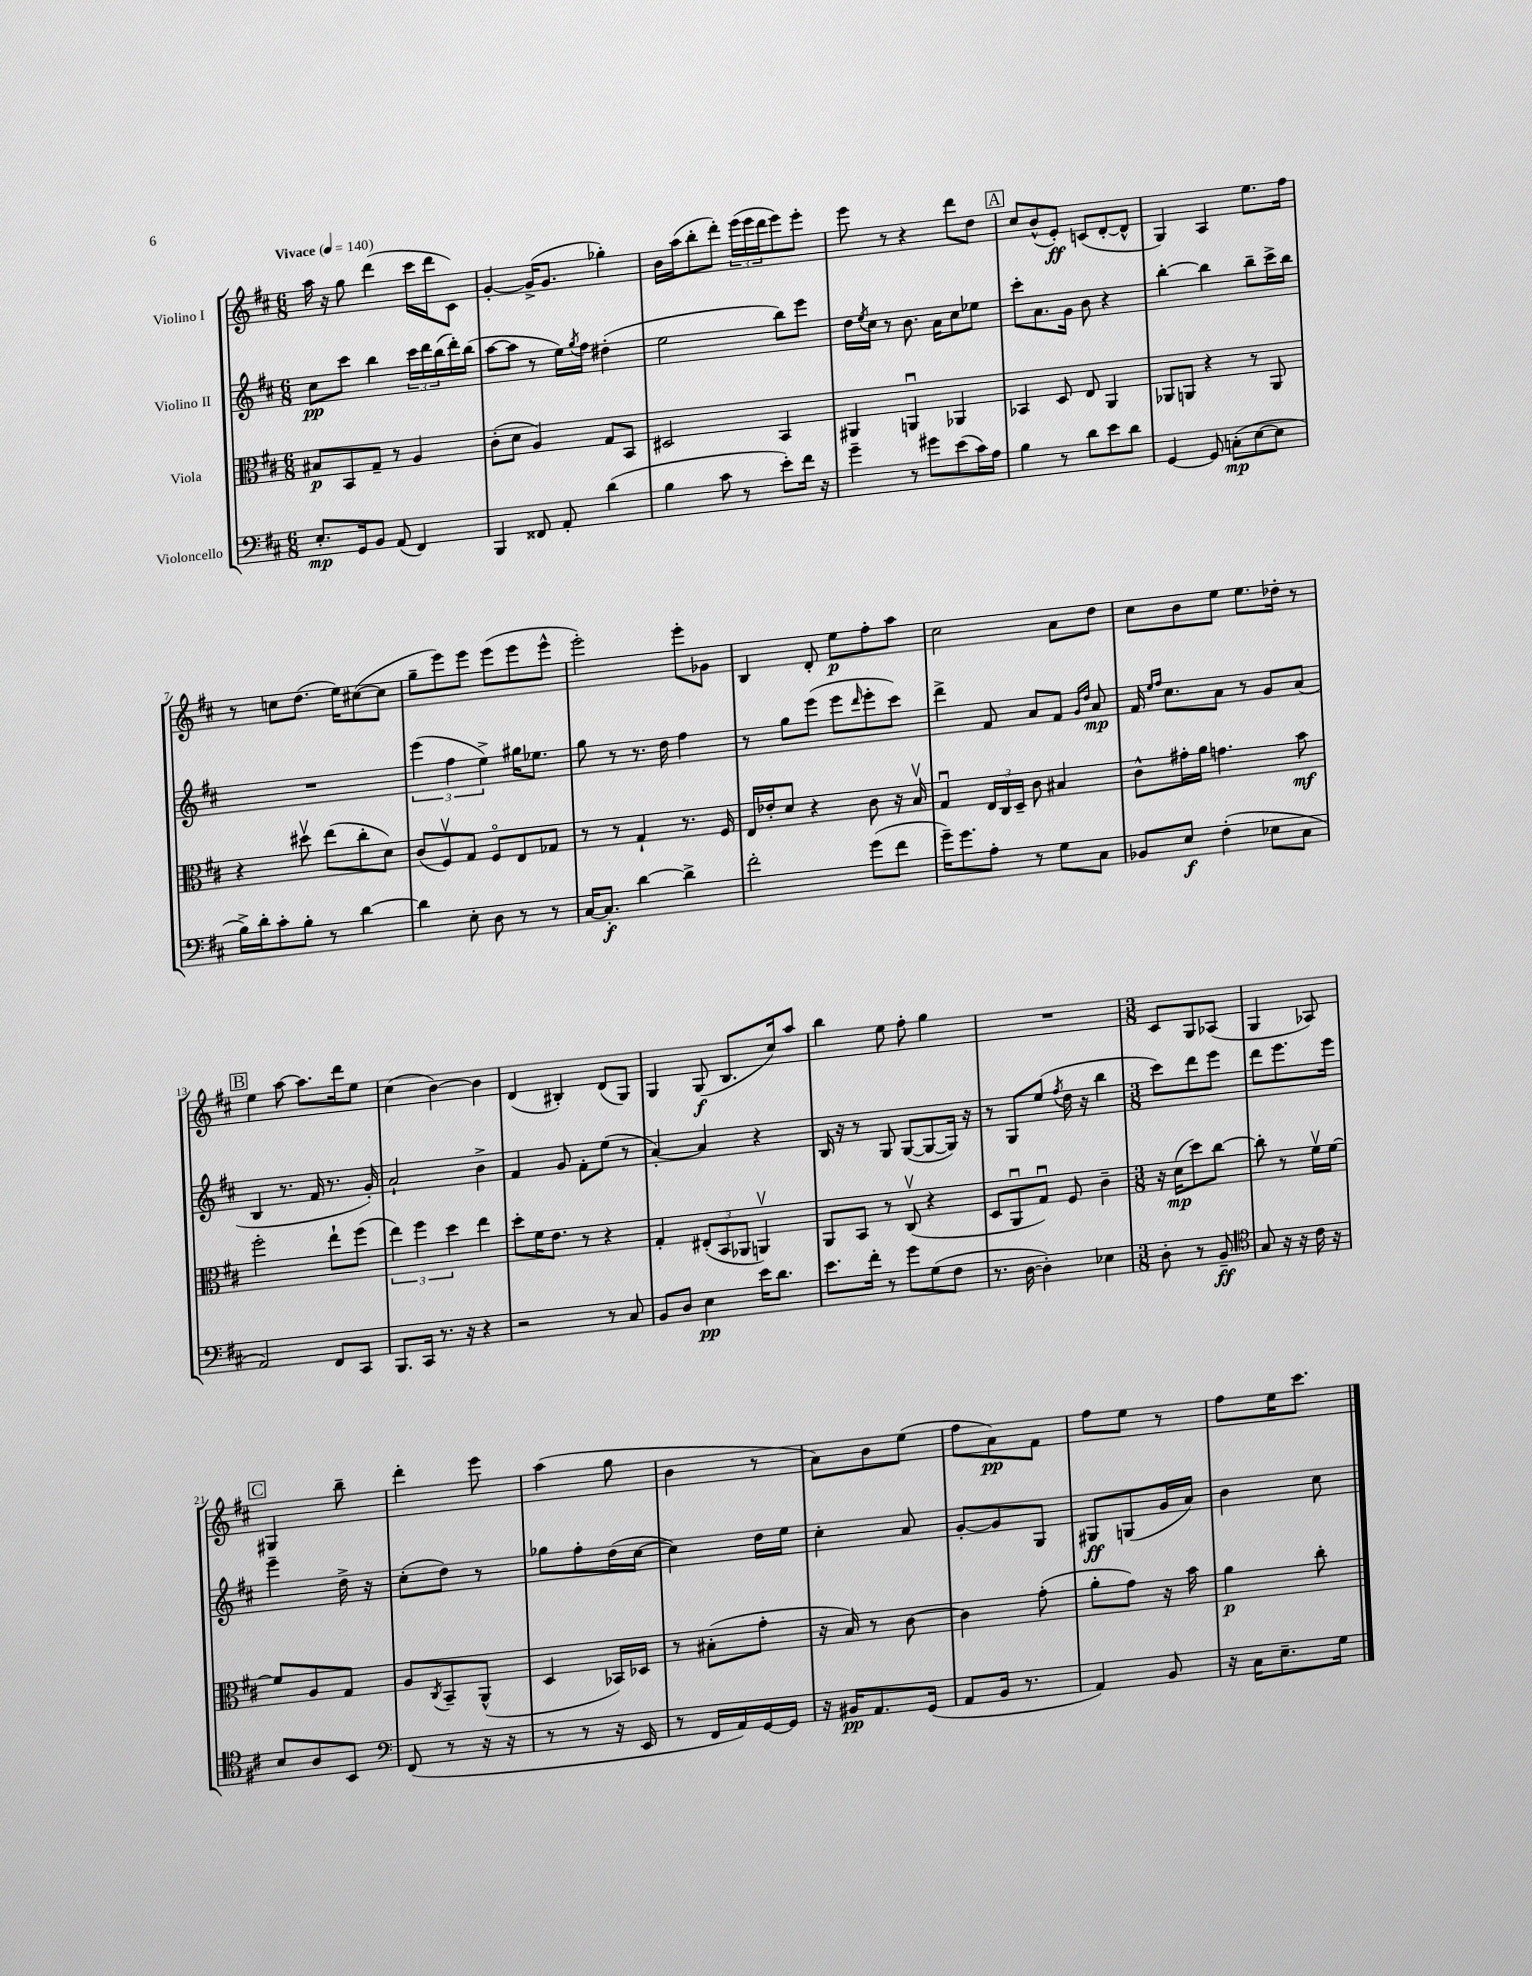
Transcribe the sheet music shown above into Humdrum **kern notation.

**kern	**kern	**kern	**kern
*staff4	*staff3	*staff2	*staff1
*clefF4	*clefC3	*clefG2	*clefG2
*k[f#c#]	*k[f#c#]	*k[f#c#]	*k[f#c#]
*M6/8	*M6/8	*M6/8	*M6/8
*MM140	*MM140	*MM140	*MM140
8.E'	8B#	8cc#	16aa
.	.	.	16r
.	8BB	8ccc#	8gg
16GG	.	.	.
8BB	8G~	4bb	(4ddd
(8AA	8r	.	.
4FF#)	4A	24ccc#	16ccc#
.	.	24ddd	.
.	.	.	16ddd
.	.	(24bb	.
.	.	16ddd')	8c#)
.	.	(16bb	.
=	=	=	=
4BBB	(8c#'	[8aa	[4g'
.	8d	8aa]	.
8FF##	4A)	8r	(16g^]
.	.	.	8.g
8AA'	.	16ee)	.
.	.	8qgg	.
.	.	16ff#	.
(4d	8G	(4dd#'	4gg-')
.	8BB	.	.
=	=	=	=
4B	2D#	2ee	16b
.	.	.	(16aa
.	.	.	8bb'
8c#	.	.	8ddd')
8r	.	.	(24eee
.	.	.	24eee
.	.	.	24ddd
8e')	4BB	8bb)	8eee)
16f#	.	8eee	8eee'
16r	.	.	.
=	=	=	=
4g~	4AA#	16dd	8eee
.	.	8qee	.
.	.	16cc#	.
.	.	8r	8r
8r	4AAu	8.b	4r
8g#	.	.	.
.	.	16a	.
(8e	4AA-	8cc#	8ddd
16c#)	.	8ee-	8dd
16A	.	.	.
=	=	=	=
4B	4BB-	8ccc#'	8cc#
.	.	8.a	(8b^^
8r	8D	.	8e')
.	.	16g	.
8d	8E	8b	(8c
8e	4AA	4r	[8d'
8d	.	.	8d^^]
=	=	=	=
[4GG	8AA-	[4bb'	4G)
.	8AA	.	.
8GG]	4r	4bb]	4A
(8C'	.	.	.
[8E	8r	8bb~	8.ee
8E]	8AA	16ccc#^	.
.	.	16bb	16ff#
=	=	=	=
16B^)	4r	2.r	8r
16d'	.	.	.
8c#'	.	.	8cc
8B'	8dd#v	.	(8.dd
8r	(8ee	.	.
.	.	.	16ee)
[4d	8cc#'	.	([8cc#
.	8d)	.	8cc#]
=	=	=	=
4d]	(8c#	(6eee	8gg~
.	8F#v)	.	8eee)
.	.	6ff#	.
8E'	8G	.	8eee
.	.	6ee^)	.
8D	8F#o	.	(8eee
8r	8E	16gg#	8eee
.	.	8.ee-	.
8r	8G-	.	8eee^^
=	=	=	=
[16C#	8r	8gg	2eee')
8.C#']	.	.	.
.	8r	8r	.
[4d	4G`	8.r	.
.	.	16dd	.
4d^]	8.r	4ff#	8eee'
.	.	.	8g-
.	16F#	.	.
=	=	=	=
2f#'	16E	8r	4B
.	16e-'	.	.
.	8d	8gg	.
.	4r	(8eee	8d'
.	.	8eee	8ee
.	.	16qqddd	.
(8g	8c#	8eee'	8ff#'
8f#	16r	8ccc#)	8aa
.	16Bv	.	.
=	=	=	=
16g~)	4Gu	4ddd^	2cc#
8.g	.	.	.
8A'	24E	8f#	.
.	24C#	.	.
.	24D~	.	.
8r	8c#	8a	.
8G	4B#	8f#	8a
.	.	16qqg	.
.	.	16qqdd	.
8C#	.	8a	8dd
=	=	=	=
8BB-	8c#^^	16f#	8cc#
.	.	16qqee	.
.	.	16qqff#	.
.	.	8.cc#	.
8E	16g#'	.	8b
.	16a	.	.
(4F#'	4.g	8a	8ee
.	.	8r	8.ee
8E-	.	8g	.
.	.	.	16dd-'
8C#	8b	(8a	8r
=	=	=	=
2AA)	2ff#'	4B	4ee
.	.	8.r	[8aa
.	.	.	8.aa]
.	.	16f#	.
8FF#	8ee`	8.r	.
.	.	.	16ddd
8CC#	(8ff#	.	8ee
.	.	16g')	.
=	=	=	=
8.BBB	6ee)	2a`	(4cc#
.	6ff#	.	.
16CC#	.	.	.
8.r	.	.	[4b)
.	6dd	.	.
16r	.	.	.
4r	4ee	4b^	4b]
=	=	=	=
2r	8dd'	4f#	(4d
.	16f#	.	.
.	8.e	.	.
.	.	8g	4B#')
.	8r	8f#'	.
8r	4r	(8ee	(8d
8C#	.	8r	8G)
=	=	=	=
8BB	4G'	[4a')	4G
8D	.	.	.
4E	(12E#'	4a]	(8G
.	12BB	.	.
.	.	.	8.B
.	12AA-	.	.
16e	4AAv)	4r	.
8.d	.	.	16cc#)
.	.	.	8aa
=	=	=	=
8.e	8AA	16B	4bb
.	.	16r	.
.	8BB	8r	.
16f#'	.	.	.
8r	8r	8G	8ee
8g	(8C#v	([8G	8ff#'
(8G	4r	8G_	4gg
8F#	.	16G])	.
.	.	16r	.
=	=	=	=
8.r	8D	8r	2.r
.	8AAu	8G	.
[16D	.	.	.
4D'])	8Gu)	(8ee	.
.	.	8qff#	.
.	8F#	16dd	.
.	.	16r	.
4E-	4c#~	4bb	.
=	=	=	=
*M3/8	*M3/8	*M3/8	*M3/8
8D'	16r	8ccc#)	8c#
.	(16d	.	.
8r	8dd)	8ddd	8G
8BB~	[8cc#	8eee	(8A-
=	=	=	=
*clefC4	*	*	*
8G	8cc#']	8ddd	4G
16r	8r	8.eee	.
16r	.	.	.
16c#	16f#v	.	8A-)
16r	[16f#	16eee	.
=	=	=	=
8B	8f#]	4eee~	4G#
8A	8A	.	.
8BB	8G	16dd^	8bb~
.	.	16r	.
=	=	=	=
*clefF4	*	*	*
(8FF#	8A	(8cc#'	4ddd'
.	8qC#	.	.
8r	8BB~	8dd)	.
16r	(8AA^^	8r	8eee
16r	.	.	.
=	=	=	=
8r	4D	8gg-	(4aa
8r	.	8ff#'	.
16r	16BB-)	(16dd	8gg
16EE	16D-	[16cc#	.
=	=	=	=
8r	8r	4cc#])	4b
16FF#	(8B#'	.	.
16AA)	.	.	.
[16GG	8g'	16dd	8r
16GG]	.	16ee	.
=	=	=	=
16r	16r	4cc#'	8a)
16BB#	16B)	.	.
8.AA	8r	.	8b
.	[8c#	8a	(8ee
(16GG	.	.	.
=	=	=	=
8AA	4c#]	[8g'	8ff#
16BB	.	8g]	8a)
8.r	.	.	.
.	(8g'	8G	8f#
=	=	=	=
4AA)	8a'	8G#	8ff#
.	8g)	(8G	8ee
8BB	16r	16g	8r
.	16b	16a)	.
=	=	=	=
16r	4a	4b	8ff#
16C#	.	.	.
8.E~	.	.	16ee
.	.	.	8.ccc#
.	8cc#'	8cc#	.
16G	.	.	.
==	==	==	==
*-	*-	*-	*-
